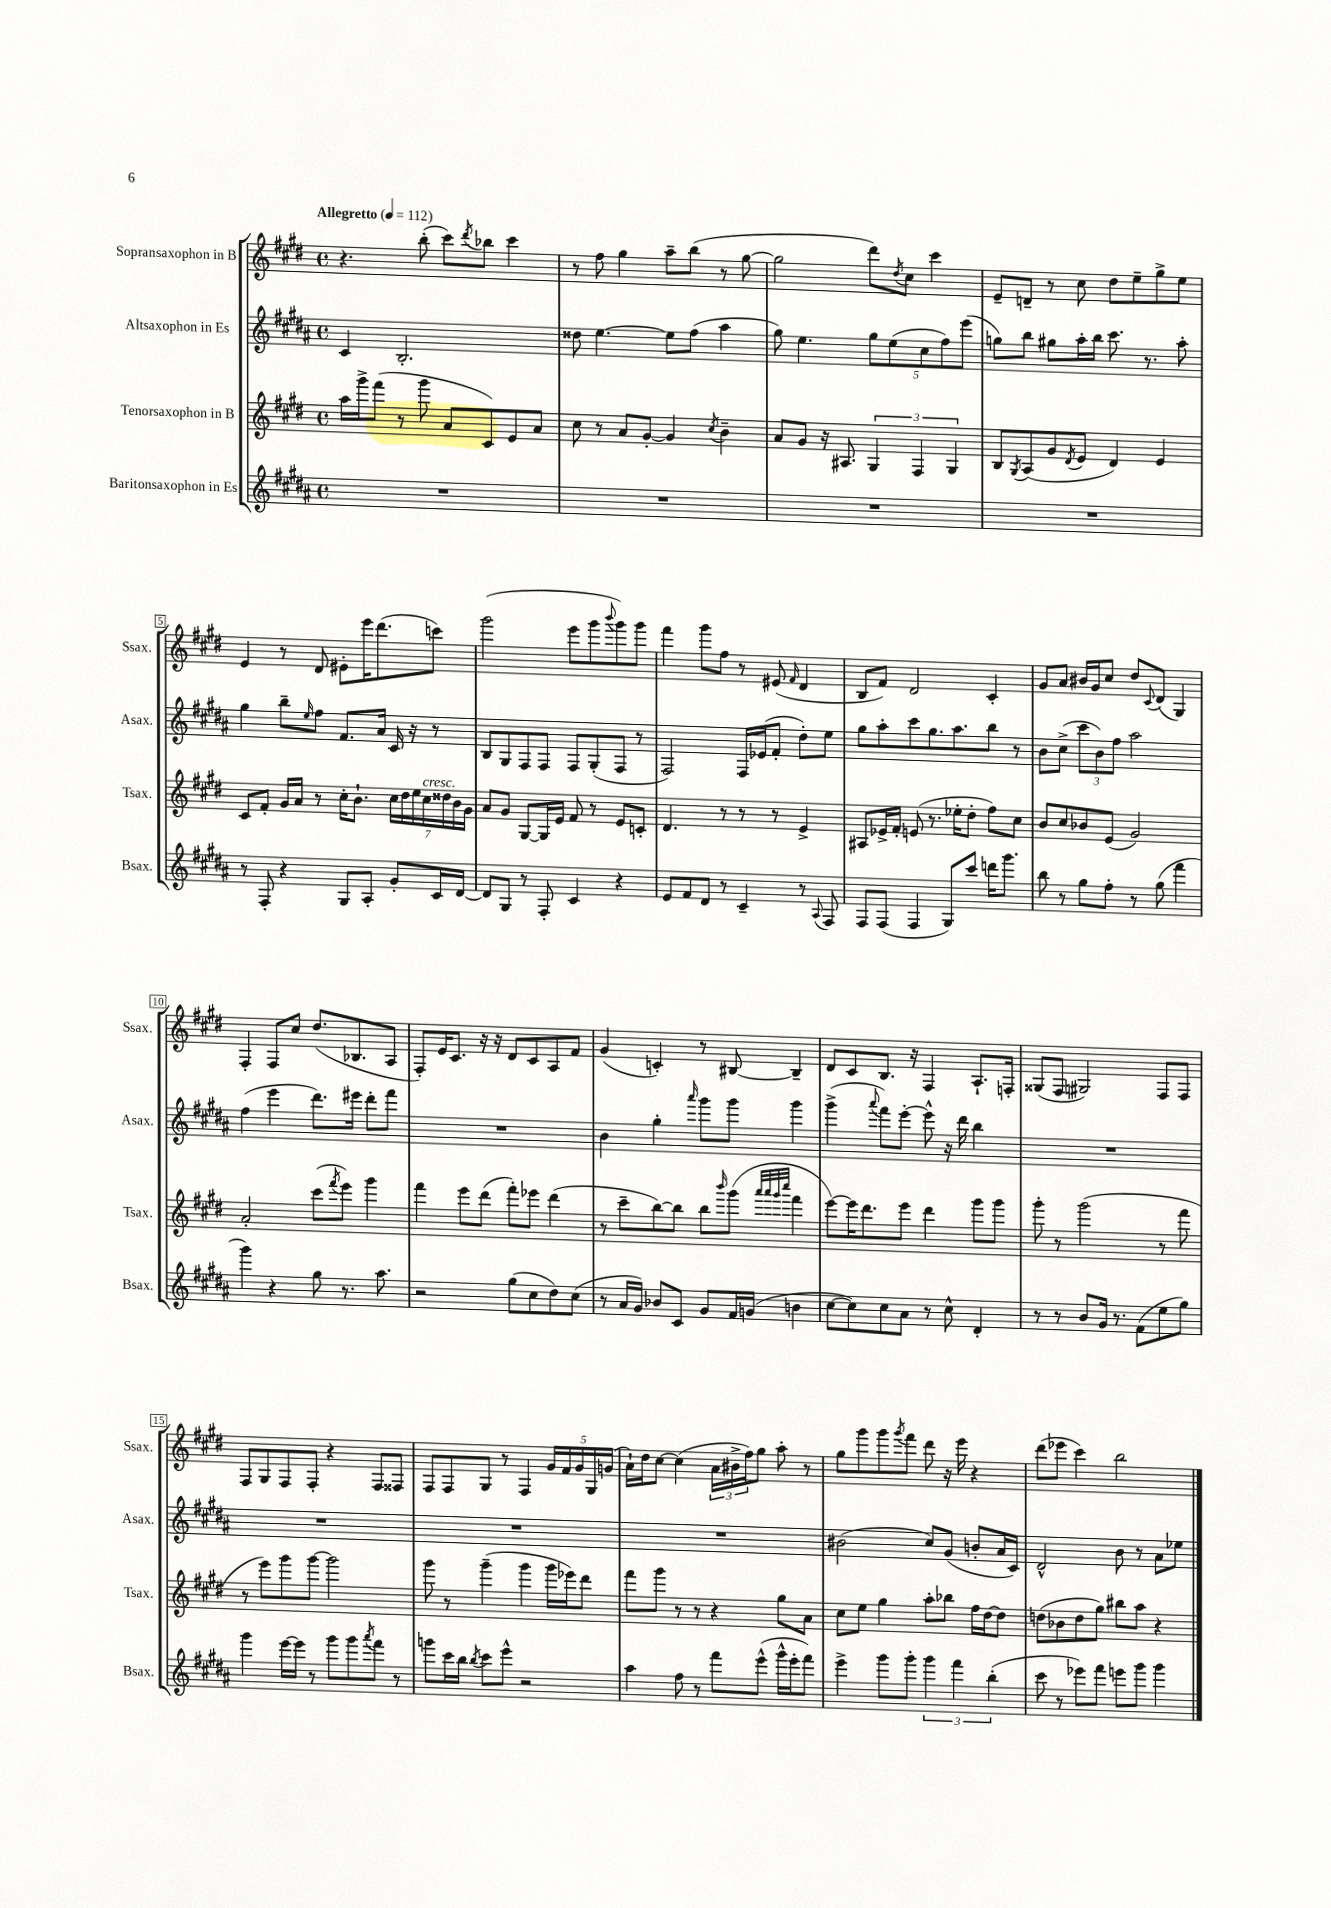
<<
\new StaffGroup <<
\new Staff = "s0" \with { instrumentName = "Sopransaxophon in B" shortInstrumentName = "Ssax." } {
    \clef treble \key e \major \defaultTimeSignature \time 4/4 \tempo "Allegretto" 4 = 112
    r4. b''8-.( cis'''8) \acciaccatura { dis'''8 } bes''8 cis'''4 |
    r8 fis''8 gis''4 a''8-- b''8( r8 gis''8~ |
    gis''2 dis'''8) \acciaccatura { dis''8 } cis''8 cis'''4 |
    e'8-- d'8-- r8 cis''8 dis''8 e''8-- gis''8-> e''8 |
    e'4 r8 dis'8 eis'8-. e'''16 dis'''8.( c'''8) |
    gis'''2( e'''8 gis'''8 \appoggiatura { b'''8 } gis'''8) gis'''8 |
    fis'''4 gis'''8 fis''8 r8 eis'8( \grace { fis'16 } dis'4 |
    b8 fis'8) dis'2 cis'4-. |
    gis'8 a'8 bis'16 gis'16 cis''8 dis''8 \appoggiatura { cis'8 } dis'8( gis4) |
    fis4-. fis8 cis''8 dis''8.( bes8. a8 |
    fis8-.) e'16 cis'8. r16 r16 dis'8 cis'8 a8 fis'8 |
    gis'4( c'4-.) r8 bis8~ bis4-- |
    dis'8 cis'8 b8. r16 fis4 a8.-! f16-. |
    gisis8( fis8 gis2) fis8 fis8 |
    fis8 gis8 fis8 fis8-. r4 fis8 fisis8 |
    fis8 fis8 gis8 r8 fis4 \tuplet 5/4 { gis'16 fis'16 gis'16 gis16 g'16( } |
    a'16-!) dis''16 cis''8~ cis''4( \tuplet 3/2 { a'16 bis'16-> fis''16) } gis''8 a''8-. r8 |
    gis''8 gis'''8 gis'''8 \acciaccatura { gis'''8 } fis'''8 dis'''8 r16 e'''16 r4 |
    dis'''8( ees'''8 cis'''4) b''2 \bar "|." |
}
\new Staff = "s1" \with { instrumentName = "Altsaxophon in Es" shortInstrumentName = "Asax." } {
    \clef treble \key b \major \defaultTimeSignature \time 4/4
    cis'4 b2.-. |
    disis''8 e''4.~ e''8 fis''8( ais''4 |
    gis''8) e''4. \tuplet 5/4 { gis''8 e''8( cis''8 fis''8) e'''8( } |
    g''8) b''8 gis''8 ais''16-. b''16 cis'''8. r8. ais''8-. |
    gis''4 b''8-- \grace { e''16 } fis''8 fis'8. ais'16 cis'16 r16 r8 |
    b8 gis8 fis8 fis8 fis8 gis8-.( fis8 r8 |
    fis2) fis16 ees'16( fis'8-. dis''8-.) e''8 |
    gis''8 ais''8-. cis'''8 gis''8. ais''8. b''8 r8 |
    b'8 cis''8->( \tuplet 3/2 { cis'''8 b'8) fis''8 } ais''2 |
    fis''4( e'''4 dis'''8.) eis'''16 dis'''8-. fis'''8 |
    R1 |
    b'4 gis''4-. \grace { ais'''16 } gis'''8 gis'''8 gis'''4 |
    gis'''4->( \appoggiatura { ais'''8 } fis'''8) e'''8~-. e'''8-^ r16 dis'''16 b''4 |
    R1 |
    R1 |
    R1 |
    R1 |
    bis'2( cis''8) gis'8( b'8-. ais'16 cis'16) |
    dis'2-^ b'8 r8 ais'8 ees''8 \bar "|." |
}
\new Staff = "s2" \with { instrumentName = "Tenorsaxophon in B" shortInstrumentName = "Tsax." } {
    \clef treble \key e \major \defaultTimeSignature \time 4/4
    a''16 gis'''16-> fis'''8( r8 gis'''8 a'8 cis'8) e'8 a'8 |
    cis''8 r8 a'8 gis'8~-. gis'4 \acciaccatura { cis''8 } b'4-- |
    a'8 gis'8 r16 ais8. \tuplet 3/2 { gis4 fis4 gis4 } |
    b8 \acciaccatura { gis8 } a8( gis'8 \acciaccatura { dis'8 } e'8 dis'4) e'4 |
    cis'8 fis'8-. gis'16 a'16 r8 cis''16-. b'8.-! \tuplet 7/4 { cis''16 dis''16 e''16 cis''16^\markup { \italic "cresc." } disis''16 b'16 gis'16 } |
    a'8 gis'8 gis8~ gis16 e'16 fis'8 r8 e'8 c'8-. |
    dis'4. r8 r8 r8 e'4-> |
    ais8 ees'16-> fis'16-. e'8( r8. ees''16-. dis''8-. fis''8) cis''8 |
    b'8 cis''8 bes'8 e'8( gis'2) |
    a'2-. cis'''8( \acciaccatura { fis'''8 } e'''8) gis'''4 |
    fis'''4 e'''8 dis'''8( fis'''8-.) ees'''8 dis'''4( |
    r8 cis'''8-- b''8~) b''8 b''8 \grace { b'''16 } gis'''8( \grace { a'''32 a'''32 gis'''32 cis''''32 } fis'''4 |
    e'''8~) e'''16 dis'''8. e'''8 dis'''4 gis'''8 gis'''8 |
    gis'''8-. r8 gis'''2( r8 fis'''8 |
    r8 e'''8) gis'''8 gis'''8~ gis'''2 |
    gis'''8 r8 gis'''4--( gis'''4 gis'''16 ees'''16) dis'''8 |
    fis'''8 gis'''8 r8 r8 r4 gis''8 a'8 |
    cis''8 e''8 gis''4 a''8-. bes''8 fis''16 dis''16~ dis''8 |
    d''8( bes'8 d''8 gis''8) bis''8 a''8 r4 \bar "|." |
}
\new Staff = "s3" \with { instrumentName = "Baritonsaxophon in Es" shortInstrumentName = "Bsax." } {
    \clef treble \key b \major \defaultTimeSignature \time 4/4
    R1 |
    R1 |
    R1 |
    R1 |
    r8 fis8-. r4 gis8 ais8-. gis'8-. cis'16 dis'16~ |
    dis'8 gis8 r8 fis8-. cis'4 r4 |
    e'8 fis'8 dis'8 r8 cis'4-- r8 \appoggiatura { ais8 } fis8 |
    fis8 fis8( fis4 gis8) cis'''8 d'''16 gis'''8. |
    b''8 r8 gis''8 fis''8-. r8 gis''8( fis'''4 |
    gis'''4) r4 gis''8 r8. ais''8. |
    r2 gis''8( cis''8 dis''8) cis''8( |
    r8 ais'16 gis'16) bes'8 cis'8 gis'8 fis'16 g'16( b'4 |
    cis''8~ cis''8) cis''8 ais'8 r8 cis''8-^ dis'4-. |
    r8 r8 b'8 gis'16 r8. fis'8( e''8 gis''8) |
    gis'''4 e'''16~ e'''16 r8 gis'''8 gis'''8 \acciaccatura { ais'''8 } fis'''8 r8 |
    g'''8 cis'''16 b''16 \acciaccatura { b''8 } cis'''8 e'''8-^ r2 |
    ais''4 fis''8 r8 fis'''8 e'''8-^( gis'''16-^ e'''16-. fis'''8) |
    e'''4-> gis'''8 gis'''8-. \tuplet 3/2 { gis'''4 fis'''4 b''4-.( } |
    cis'''8 r8 ees'''8) fis'''8 e'''8 gis'''8 gis'''4 \bar "|." |
}
>>
>>
\layout { \context { \Score \override BarNumber.stencil = #(make-stencil-boxer 0.1 0.3 ly:text-interface::print) } }
